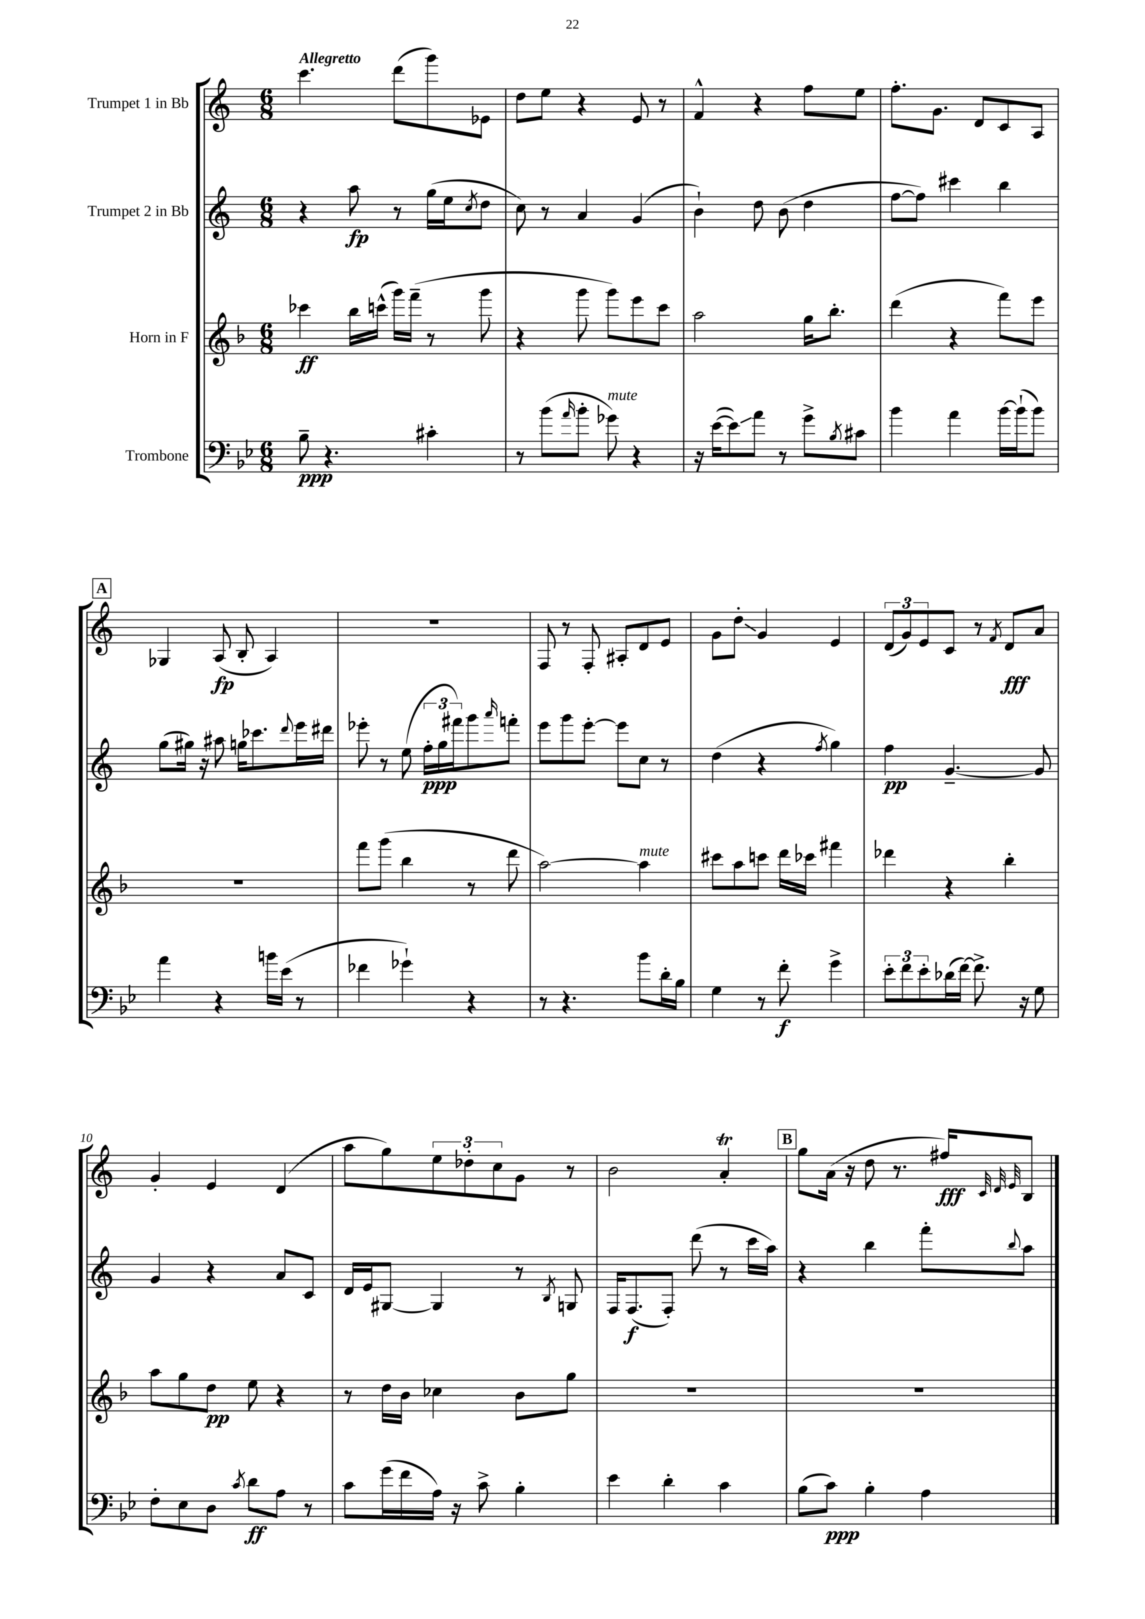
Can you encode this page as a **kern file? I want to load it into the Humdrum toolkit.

**kern	**kern	**kern	**kern
*staff4	*staff3	*staff2	*staff1
*clefF4	*clefG2	*clefG2	*clefG2
*k[b-e-]	*k[b-]	*k[]	*k[]
*M6/8	*M6/8	*M6/8	*M6/8
8B-~\	4ccc-\	4r	4.ccc\
4.r	.	.	.
.	16bb-\LL	8aa\	.
.	(16ccc^^\JJ	.	.
.	16ggg\LL)	8r	(8ddd\L
.	(16fff~\JJ	.	.
4c#'\	8r	(16gg\LL	8ggg\)
.	.	16ee\J	.
.	.	8qcc/	.
.	8ggg\	8dd\J	8e-\J
=	=	=	=
8r	4r	8cc\)	8dd\L
(8b-\L	.	8r	8ee\J
16qqa/	.	.	.
8b-'\J	8ggg\	4a/	4r
8g-\)	8ggg\L)	.	.
4r	8eee\	(4g/	8e/
.	8ccc\J	.	8r
=	=	=	=
16r	2aa\	4b`\)	4f^^/
([16e-\LK	.	.	.
8e-\])	.	.	.
8a\J	.	8dd\	4r
8r	.	(8b\	.
8g^\L	16gg\LK	4dd\	8ff\L
.	8.bb-'\J	.	.
8qB-/	.	.	.
8c#\J	.	.	8ee\J
=	=	=	=
4b-\	(4ddd\	[8ff\L	8.ff'\L
.	.	8ff\]J)	.
.	.	.	8.g\J
4a\	4r	4ccc#\	.
.	.	.	8d/L
[16b-\LL	8fff\L)	4bb\	8c/
(16b-`\]J	.	.	.
8b-\J)	8eee\J	.	8A/J
=	=	=	=
4a\	2.r	(8gg\L	4G-/
.	.	16gg#\Jk)	.
.	.	16r	.
4r	.	8aa#\	(8A/
.	.	16gg\LK	8B'/
.	.	8.ccc-\	.
16b\LL	.	.	4A/)
(16e-\JJ	.	.	.
.	.	8qqddd/	.
8r	.	16eee\L	.
.	.	16ddd#\JJ	.
=	=	=	=
4f-\	8fff\L	8eee-'\	2.r
.	(8ggg\J	8r	.
4g-`\)	4bb-\	(8ee\	.
.	.	24ff'\LL	.
.	.	24gg\	.
.	.	24fff#\J)	.
4r	8r	8ggg\	.
.	.	16qqaaa/	.
.	8ddd\	8fff'\J	.
=	=	=	=
8r	[2aa\)	8eee\L	8F/
4.r	.	8ggg\	8r
.	.	[8eee'\J	8F'/
.	.	8eee\]L	8A#'/L
8b-\L	4aa\]	8cc\J	8d/
16d'\L	.	8r	8e/J
16B-\JJ	.	.	.
=	=	=	=
4G\	8ccc#\L	(4dd\	8g\L
.	8aa\	.	8dd'\J
8r	8ccc\J	4r	4g/
8f'\	16ddd\LL	.	.
.	16ccc-\JJ	.	.
.	.	8qff/	.
4g^\	4fff#\	4gg\)	4e/
=	=	=	=
12e-'\L	4ddd-\	4ff\	(12d/L
12f\	.	.	12g/)
12e-'\	.	.	12e/
(16d-\L	4r	[4.g~/	8c/J
[16f\JJ)	.	.	.
8.f^\]	.	.	8r
.	.	.	8qf/
.	4bb-'\	.	8d/L
16r	.	.	.
8G\	.	8g/]	8a/J
=	=	=	=
8F'\L	8aa\L	4g/	4g'/
8E-\	8gg\	.	.
8D\J	8dd\J	4r	4e/
8qc/	.	.	.
8d\L	8ee\	.	.
8A\J	4r	8a/L	(4d/
8r	.	8c/J	.
=	=	=	=
8c\L	8r	16d/LL	8aa\L
.	.	16e/J	.
(16g\L	16dd\LL	[8G#/J	8gg\)
16f\	16b-\JJ	.	.
16A\JJ)	4cc-\	4G#/]	12ee\
16r	.	.	.
.	.	.	12dd-'\
8c^\	.	.	.
.	.	.	12cc\
4B-'\	8b-\L	8r	8g\J
.	.	8qB/	.
.	8gg\J	8G/	8r
=	=	=	=
4e-\	2.r	16F/LK	2b\
.	.	(8.F/	.
4d'\	.	8F'/J)	.
.	.	(8ddd\	.
4c\	.	8r	4a'/
.	.	16ccc\LL	.
.	.	16aa\JJ)	.
=	=	=	=
(8B-\L	2.r	4r	8gg\L
8c\J)	.	.	(16a\Jk
.	.	.	16r
4B-'\	.	4bb\	8dd\
.	.	.	8.r
4A\	.	8fff'\L	.
.	.	.	16ff#/LK)
.	.	.	32qqc/
.	.	.	32qqd/
.	.	8qqbb/	32qqe/
.	.	8aa\J	8B/J
==	==	==	==
*-	*-	*-	*-
